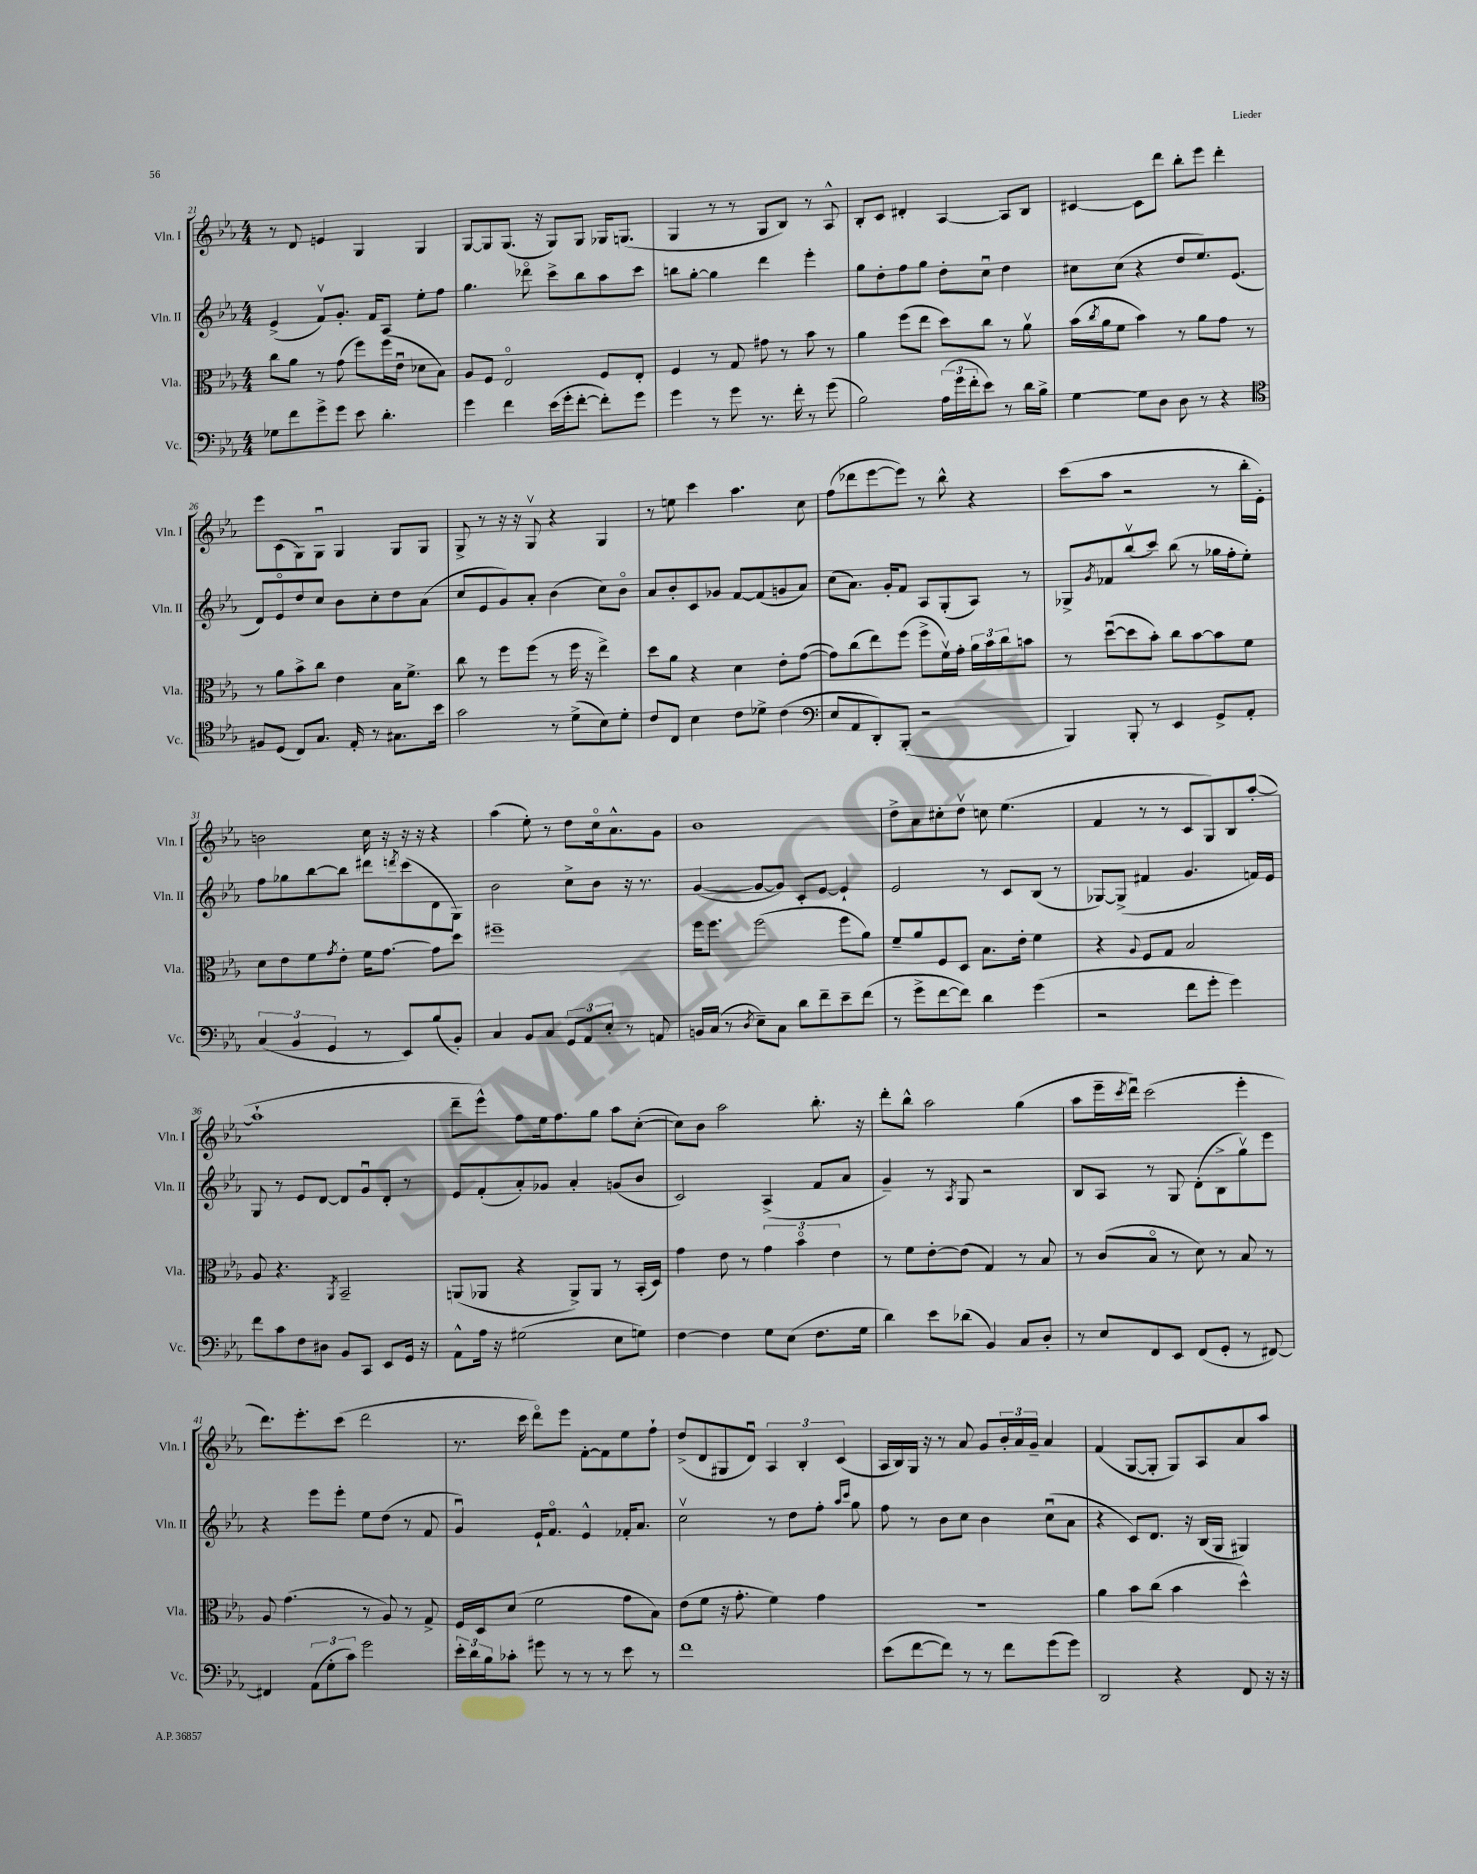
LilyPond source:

<<
\new StaffGroup <<
\new Staff = "s0" \with { instrumentName = "Vln. I" shortInstrumentName = "Vln. I" } {
    \clef treble \key ees \major \numericTimeSignature \time 4/4
    r8 d'8 e'4 g4 g4 |
    g8~ g8 g8.( r16 g8) g8 ges16 g8.( |
    g4 r8 r8 g8 bes8) r8 aes8-^ |
    bes8-. c'8 dis'4-. aes4~ aes8 bes8 |
    cis'4~ cis'8 d'''8 bes''8-. ees'''8 d'''4-. |
    ees'''8 c'8( g8) g8\downbow g4 g8 g8 |
    g8-> r8 r16 r16 g8\upbow r4 g4 |
    r8 e''8 c'''4 aes''4. c''8 |
    f''8( des'''8 ees'''8~ ees'''8) r8 bes''8-^ r4 |
    c'''8( aes''8 r2 r8 bes''16-. ees'16-.) |
    b'2 c''16 r16 r16 r16 r4 |
    aes''4( ees''8-.) r8 d''8 c''16\flageolet aes'8.-^ g'8 |
    bes'1 |
    d''8-> aes'8 cis''8-. d''8\upbow c''8 ees''4.( |
    f'4 r8 r8 c'8 g8) bes8 aes''8~-.( |
    aes''1-! |
    d'''8-- ees'''8-^) f''8 ees''16 f''8. g''8 aes''8 c''8~-.( |
    c''8) bes'8 aes''2 bes''8.-. r16 |
    d'''8-. bes''8-^ aes''2 g''4( |
    aes''8 ees'''16-- \acciaccatura { c'''8 } d'''16\downbow) c'''2( ees'''4-. |
    d'''8.) ees'''8.-. c'''8( d'''2 |
    r8. c'''16 d'''8\flageolet) ees'''8 f'8~-. f'8 ees''8 f''8-! |
    d''8->( d'8 gis8 d'8\downbow) \tuplet 3/2 { aes4 bes4-. c'4( } |
    aes16 bes16) g16 r16 r8 aes'8 g'8 \tuplet 3/2 { bes'16-. aes'16 g'16-- } aes'4 |
    f'4( g8~ g8-. g8) aes8 aes'8 aes''8 \bar "|." |
}
\new Staff = "s1" \with { instrumentName = "Vln. II" shortInstrumentName = "Vln. II" } {
    \clef treble \key ees \major \numericTimeSignature \time 4/4
    ees'4->( f'8\upbow) g'8.-. f'16 aes8 ees''8-. f''8 |
    g''4. des'''8\flageolet c'''8-> bes''8 aes''8 c'''8 |
    b''8 g''8~-. g''4 d'''4 ees'''4-. |
    g''8 d''8-. f''8 g''8 d''8-. c''8\downbow d''4 |
    cis''8 cis''8( r4 d''8 ees''8.) ees'8.( |
    d'8) ees'8\flageolet d''8 c''8 bes'8 c''8-. d''8 aes'8( |
    c''8 ees'8 g'8) aes'8-. bes'4( c''8) bes'8\flageolet |
    aes'8 bes'8-. c'8 ges'8 f'8~ f'8( g'8 aes'8) |
    c''8( aes'8.) g'16-. f'8 aes8 g8-.( aes8) r8 |
    ges8-> \acciaccatura { g'8 } fes'8 bes''8\upbow( c'''8) bes''8( r8 ges''16 f''16-. ees''8-.) |
    f''8 ges''8 bes''8~ bes''8 dis'''8 \acciaccatura { d'''8 } c'''8( d'8 g8) |
    bes'2 c''8-> bes'8 r16 r8. |
    g'4~( g'8~ g'8) c'8-. ees'8~ ees'4-! |
    ees'2 r8 c'8 bes8( r8 |
    ges8~) ges8->( fis'4 g'4. f'16) ees'16 |
    g8 r8 ees'8 d'8~ d'8 g'8\downbow d'8-. r8 |
    ees'8 f'8-.( aes'8-.) ges'8 aes'4-. g'8( bes'8 |
    c'2) aes4->( f'8 aes'8 |
    g'4--) r8 \acciaccatura { aes8 } g8 r2 |
    bes8 aes8 r8 g8 d'8-.( bes8-> g''8\upbow) ees'''8 |
    r4 ees'''8 ees'''8-. ees''8 d''8( r8 f'8 |
    g'4\downbow) ees'16-! f'8.\flageolet ees'4-^ fes'16-. aes'8. |
    c''2\upbow r8 d''8 f''8-. \grace { aes''16 c'''16 } g''8 |
    f''8 r8 bes'8 c''8 bes'4 c''8\downbow( aes'8 |
    r4 c'8) d'8. r16 bes16( g16 gis4) \bar "|." |
}
\new Staff = "s2" \with { instrumentName = "Vla." shortInstrumentName = "Vla." } {
    \clef alto \key ees \major \numericTimeSignature \time 4/4
    c''8 aes'8 r8 g'8( f''8) f''16( ees'16\downbow des'8 bes8) |
    aes8 f8 ees2\flageolet f8 ees8-. |
    f4 r8 g8 gis'8 r8 bes'8 r8 |
    aes'4 f''8( ees''8 d''8) c''8 r8 aes'8\upbow |
    bes'16( \acciaccatura { c''8 } aes'16 f'8 bes'4) r8 aes'8 g'8 r8 |
    r8 aes'8 bes'8-> c''8 ees'4 bes16 f'8.-> |
    c''8 r8 f''8 f''8( r8 f''16 r16 ees''4->) |
    d''8 aes'8 r4 d'4 ees'8-. g'8~( |
    g'8) c''8( ees''8) f''8( f''8-> f'16\upbow) g'16-. \tuplet 3/2 { aes'16 bes'16 c''16 } b'8 |
    r8 d''8~\downbow( d''8 bes'8-.) c''8 bes'8~ bes'8 f'8 |
    d'8 ees'8 f'8 \acciaccatura { g'8 } ees'8-. f'16 g'8.~ g'8 d''8 |
    fis''1-- |
    f''16 f''8. f''2( f''8 aes'8) |
    f'8-- aes'8 f8 d8 bes8. ees'16-. f'4 |
    r4 \appoggiatura { aes8 } f8 g8 bes2 |
    aes8 r4. \acciaccatura { aes,8 } bes,2-- |
    a,8( aes,8 r4 aes,8->) aes,8 r8 bes,16-.( d16) |
    g'4 ees'8 r8 \tuplet 3/2 { g'4 bes'4\flageolet ees'4 } |
    r8 f'8 ees'8~-. ees'8( g4) r8 bes8 |
    r8 c'8( bes8\flageolet r8 d'8) r8 bes8 r8 |
    aes8 g'4.( r8 aes8) r8 g8-> |
    f16 d16 d'8( f'2 g'8 bes8) |
    ees'8( f'8 r16 g'8.-. f'4) g'4 |
    R1 |
    aes'4 bes'8 c''8( bes'4 d''4-^) \bar "|." |
}
\new Staff = "s3" \with { instrumentName = "Vc." shortInstrumentName = "Vc." } {
    \clef bass \key ees \major \numericTimeSignature \time 4/4
    ges8 f'8 g'8-> g'8 ees'8 d'4.-. |
    g'4 f'4 ees'16( g'16-. f'8~-. f'8-.) g'8 |
    g'4 r8 g'8 r8. f'16-. r8 g'8( |
    bes2) \tuplet 3/2 { aes16( g'16 f'16-. } ees'8) r8 d'16 bes16-> |
    g4~ g8 d8 d8 r8 r4 |
    \clef tenor fis8 d8( c8) g8. ees16-. r8 gis8. bes'16 |
    g'2 r8 d'8->( bes8) d'8-. |
    c'8 c8 bes4 c'8 des'8-> c'4( |
    \clef bass ees8 aes,8 d,8-.) bes,,8-.( r2 |
    bes,,4) bes,,8-. r8 ees,4 g,8-> aes,8-. |
    \tuplet 3/2 { c4( bes,4 g,4 } r8 ees,8) bes8( bes,8-.) |
    c4 bes,8 c8 \tuplet 3/2 { g,8 aes,8 ees8-. } r8 a,8 |
    b,16 c16( r8 \acciaccatura { d8 } ees8--) c8 d'8 f'8-- ees'8-- f'8( |
    r8 g'8-> f'8~ f'8) d'4 g'4( |
    r2 f'8 g'8-. g'4) |
    f'8 c'8 f8 dis8 bes,8 c,8 ees,8 g,16 r16 |
    aes,8-^ aes16 r16 gis2( ees8 g8) |
    f4~ f4 g8 ees8( f8. g16 |
    d'4) ees'8 des'8( bes,4) c8 d8-. |
    r8 ees8 f,8 ees,8 f,8( g,8-. r8 fis,8~) |
    fis,4 \tuplet 3/2 { aes,8( g8-. c'8) } g'2 |
    \tuplet 3/2 { ees'16-. d'16 bes16 } ces'8-. gis'8 r8 r8 r8 ees'8 r8 |
    f'1 |
    ees'8( f'8~ f'8) r8 r8 f'8 g'8( g'8) |
    d,2 r4 f,8 r16 r16 \bar "|." |
}
>>
>>
\layout { \context { \Score currentBarNumber = #21 } }
